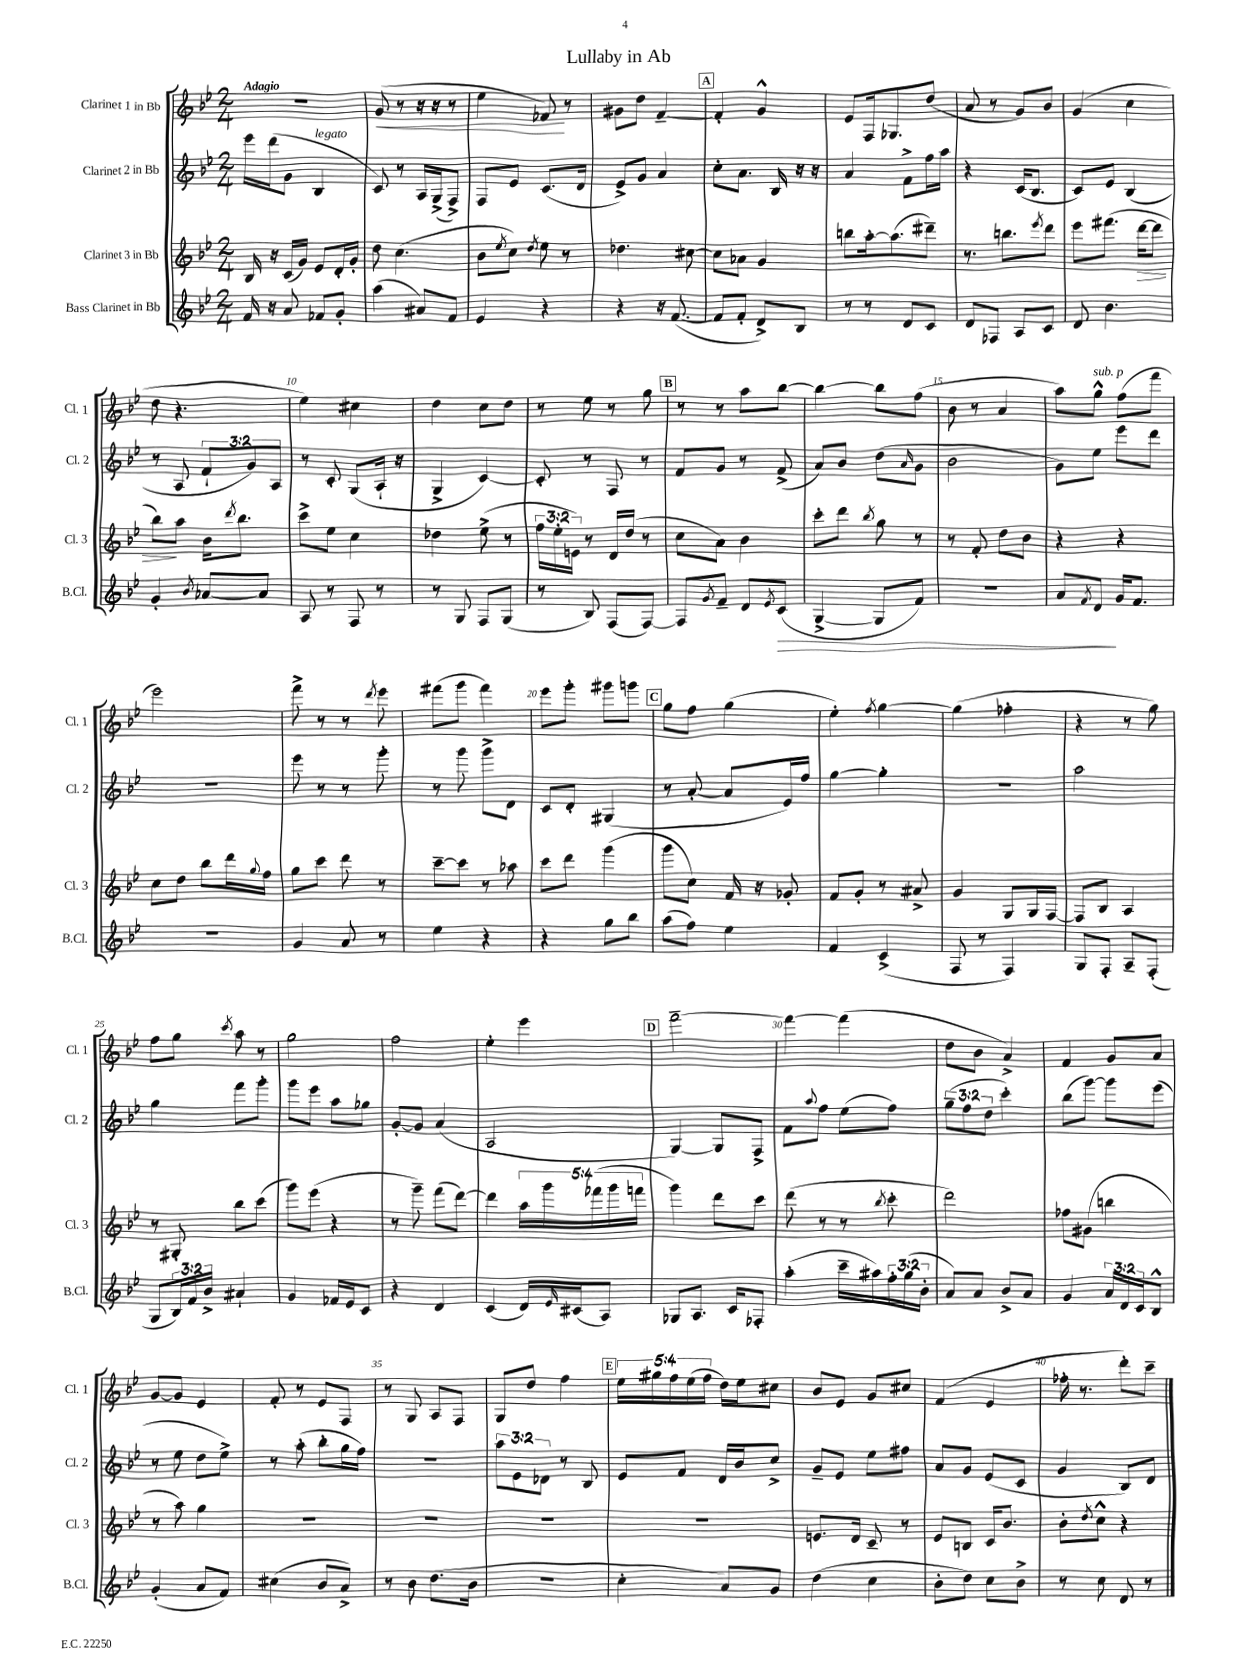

**kern	**dynam	**kern	**dynam	**kern	**kern	**dynam
*part4	*part4	*part3	*part3	*part2	*part1	*part1
*staff4	*staff4	*staff3	*staff3	*staff2	*staff1	*staff1
*I"Bass Clarinet in Bb	*	*I"Clarinet 3 in Bb	*	*I"Clarinet 2 in Bb	*I"Clarinet 1 in Bb	*
*I'B.Cl.	*	*I'Cl. 3	*	*I'Cl. 2	*I'Cl. 1	*
*clefG2	*	*clefG2	*	*clefG2	*clefG2	*
*k[b-e-]	*	*k[b-e-]	*	*k[b-e-]	*k[b-e-]	*
*M2/4	*	*M2/4	*	*M2/4	*M2/4	*
=1	=1	=1	=1	=1	=1	=1
!	!	!	!	!	!LO:TX:a:B:t=Adagio	!
16f/	.	16B-/	.	16eee-\LL	2r	.
16r	.	16r	.	(16ddd\J	.	.
8a/	.	(16c/LL	.	8g\J	.	.
.	.	16g/JJ)	.	.	.	.
!	!	!	!	!LO:TX:a:i:t=legato	!	!
8f-X/L	.	8e-/L	.	4B-/	.	.
8g'/J	.	16d'/L	.	.	.	.
.	.	16g'/JJ	.	.	.	.
=2	=2	=2	=2	=2	=2	=2
!	!	!	!	!	!	!LO:HP:b
(4aa\	.	8dd\	.	8c/)	(8g/	<
.	.	(4.cc\	.	8r	8r	.
8a#X/L)	.	.	.	16A/LL	16r	.
.	.	.	.	(16G^/J	16r	.
8f/J	.	.	.	8F^/J)	8r	.
=3	=3	=3	=3	=3	=3	=3
4e-/	.	8b-\L	.	8F/L	4ee-\	.
.	.	8qee-/	.	.	.	.
.	.	8cc\J)	.	8e-/J	.	.
.	.	8qdd/	.	.	.	.
4r	.	8ee-\	.	(8.c/L	8f-X/)	.
.	.	8r	.	.	8r	[
.	.	.	.	16d/Jk	.	.
=4	=4	=4	=4	=4	=4	=4
4r	.	4.dd-X\	.	8e-^/L)	8g#X\L	.
.	.	.	.	8g/J	8dd\J	.
16r	.	.	.	4a/	[4f~/	.
([8.f/	.	.	.	.	.	.
.	.	[8cc#X\	.	.	.	.
!!LO:REH:place=s1:t=A
=5	=5	=5	=5	=5	=5	=5
8f/L]	.	8cc#\L]	.	8cc'\L	4f'/]	.
8f'/J	.	8a-X\J	.	8.a\J	.	.
8d^/L)	.	4g/	.	.	4g^^/	.
.	.	.	.	16B-/	.	.
8B-/J	.	.	.	16r	.	.
.	.	.	.	16r	.	.
=6	=6	=6	=6	=6	=6	=6
8r	.	8bbn\L	.	4a/	8e-/L	.
8r	.	[16aa'\k	.	.	16F/k	.
.	.	(8.aa\]	.	.	8.G-X/	.
8d/L	.	.	.	8f^\L	.	.
8c/J	.	8ddd#X~\J)	.	16ff\L	(8dd/J	.
.	.	.	.	16aa\JJ	.	.
=7	=7	=7	=7	=7	=7	=7
8d/L	.	8.r	.	4r	8a/	.
8F-X/J	.	.	.	.	8r	.
.	.	8.bbn\L	.	.	.	.
8A/L	.	.	.	(16c/KL	8g/L)	.
.	.	.	.	8.B-/J	.	.
.	.	8qeee-/	.	.	.	.
8c/J	.	8ddd\J	.	.	8b-/J	.
=8	=8	=8	=8	=8	=8	=8
8d/	.	8eee-\L	.	8c/L)	(4g/	.
4.b-\	.	(8.fff#X\J	.	8e-/J	.	.
.	.	.	.	(4B-/	4cc\	.
!	!	!	!LO:HP:b	!	!	!
.	.	[16ddd\KL	>	.	.	.
.	.	8ddd\J]	.	.	.	.
!!LO:LB:g=z
=9	=9	=9	=9	=9	=9	=9
4g'/	.	8bb-\L)	.	8r	8dd\	.
.	.	8aa\J	]	8A/	4.r	.
8qb-/	.	.	.	.	.	.
[8a-X/L	.	16b-\KL	.	12f`/L	.	.
.	.	8qddd/	.	.	.	.
.	.	8.bb-\J	.	.	.	.
.	.	.	.	12g/)	.	.
8a-/J]	.	.	.	.	.	.
.	.	.	.	12A/J	.	.
=10	=10	=10	=10	=10	=10	=10
8A/	.	8ccc^\L	.	8r	4ee-\)	.
8r	.	8ee-\J	.	8c'/	.	.
8F/	.	4cc\	.	(8G/L	4cc#X\	.
8r	.	.	.	16A`/Jk	.	.
.	.	.	.	16r	.	.
=11	=11	=11	=11	=11	=11	=11
8r	.	4dd-X\	.	4G^/	4dd\	.
8G/	.	.	.	.	.	.
8F/L	.	(8ee-^\	.	[4c/)	8cc\L	.
(8G/J	.	8r	.	.	8dd\J	.
=12	=12	=12	=12	=12	=12	=12
8r	.	24ff\LL	.	8c'/]	8r	.
.	.	24ee-'\	.	.	.	.
.	.	24en\JJ)	.	.	.	.
8B-/)	.	8r	.	8r	8ee-\	.
(8F/L	.	16d/LL	.	8F/	8r	.
.	.	(16dd/JJ	.	.	.	.
[8F/J)	.	8r	.	8r	8gg\	.
!!LO:REH:place=s1:t=B
=13	=13	=13	=13	=13	=13	=13
8F/L]	.	8cc\L	.	8f/L	8r	.
8qg/	.	.	.	.	.	.
8f~/J	.	8a\J)	.	8g/J	8r	.
8d/L	.	4b-\	.	8r	8aa\L	.
8qe-/	.	.	.	.	.	.
!	!LO:HP:b	!	!	!	!	!
(8c/J	>	.	.	(8f^/	[8bb-\J	.
=14	=14	=14	=14	=14	=14	=14
[4G^/	.	8ccc'\L	.	8a/L)	4bb-\_	.
.	.	8ddd\J	.	8b-/J	.	.
.	.	8qbb-/	.	.	.	.
8G/L]	.	8gg\	.	(8dd\L	8bb-\L]	.
.	.	.	.	16qqa/	.	.
8f/J)	.	8r	.	8g\J	(8ff\J	.
=15	=15	=15	=15	=15	=15	=15
2r	.	8r	.	2b-\	8b-\	.
.	.	8f'/	.	.	8r	.
.	.	8dd\L	.	.	4a/	.
.	.	8b-\J	.	.	.	.
=16	=16	=16	=16	=16	=16	=16
8a/L	.	4r	.	8g\L)	8aa\L)	.
8qf/	.	.	.	.	.	.
!	!	!	!	!	!LO:TX:a:i:t=sub. p	!
8d/J	.	.	.	8ee-\J	8gg^^\J	.
16g/KL	]	4r	.	8eee-\L	(8ff\L	.
8.f/J	.	.	.	.	.	.
.	.	.	.	8ddd\J	8fff\J	.
!!LO:LB:g=z
=17	=17	=17	=17	=17	=17	=17
2r	.	8cc\L	.	2r	2eee-\)	.
.	.	8dd\J	.	.	.	.
.	.	8bb-\L	.	.	.	.
.	.	16ddd\L	.	.	.	.
.	.	8qqgg/	.	.	.	.
.	.	16ff\JJ	.	.	.	.
=18	=18	=18	=18	=18	=18	=18
4g/	.	8gg\L	.	8eee-\	8fff^\	.
.	.	8ccc\J	.	8r	8r	.
8a/	.	8ddd\	.	8r	8r	.
.	.	.	.	.	8qddd/	.
8r	.	8r	.	8ggg'\	8eee-\	.
=19	=19	=19	=19	=19	=19	=19
4ee-\	.	[8ccc~\L	.	8r	(8fff#X\L	.
.	.	8ccc\J]	.	8ggg\	8ggg\J	.
4r	.	8r	.	8ggg^\L	4fff#\)	.
.	.	8aa-X\	.	8d\J	.	.
=20	=20	=20	=20	=20	=20	=20
4r	.	8ccc\L	.	8c/L	8eee-\L	.
.	.	8ddd\J	.	8d'/J	8ggg'\J	.
8gg\L	.	(4ggg\	.	(4G#X/	8ggg#X\L	.
8bb-\J	.	.	.	.	8gggn\J	.
!!LO:REH:place=s1:t=C
=21	=21	=21	=21	=21	=21	=21
(8aa\L	.	8ggg\L	.	8r	8gg\L	.
8ff\J)	.	8cc\J)	.	[8a'/	8ff\J	.
4ee-\	.	16f/	.	8a/L]	(4gg\	.
.	.	16r	.	.	.	.
.	.	8g-X'/	.	16e-/L)	.	.
.	.	.	.	16ff/JJ	.	.
=22	=22	=22	=22	=22	=22	=22
4f/	.	8f/L	.	[4gg\	4ee-'\)	.
.	.	8g'/J	.	.	.	.
.	.	.	.	.	8qff/	.
(4c^/	.	8r	.	4gg'\]	[4gg\	.
.	.	8a#X^/	.	.	.	.
=23	=23	=23	=23	=23	=23	=23
8F/	.	4g/	.	2r	(4gg\]	.
8r	.	.	.	.	.	.
4F/)	.	8G/L	.	.	4ff-X'\	.
.	.	16G/L	.	.	.	.
.	.	[16F/JJ	.	.	.	.
=24	=24	=24	=24	=24	=24	=24
8G/L	.	8F/L]	.	2aa\	4r	.
8F'/J	.	8B-/J	.	.	.	.
8A~/L	.	4A/	.	.	8r	.
(8F'/J	.	.	.	.	8gg\)	.
!!LO:LB:g=z
=25	=25	=25	=25	=25	=25	=25
8G/L	.	8r	.	4gg\	8ff\L	.
24B-/L)	.	8G#X'/	.	.	8gg\J	.
24f/	.	.	.	.	.	.
24b-^/JJ	.	.	.	.	.	.
.	.	.	.	.	8qccc/	.
4a#X`/	.	8bb-\L	.	8fff\L	8aa\	.
.	.	(8ccc\J	.	8ggg'\J	8r	.
=26	=26	=26	=26	=26	=26	=26
4g/	.	8ggg\L)	.	8ggg\L	2gg\	.
.	.	(8eee-\J	.	8eee-\J	.	.
16f-X/LL	.	4r	.	8aa\L	.	.
16e-/J	.	.	.	.	.	.
8c/J	.	.	.	8gg-X\J	.	.
=27	=27	=27	=27	=27	=27	=27
4r	.	8r	.	[8g'/L	2ff\	.
.	.	8ggg~\)	.	8g/J]	.	.
4d/	.	(8fff\L	.	(4a/	.	.
.	.	[8ddd\J)	.	.	.	.
=28	=28	=28	=28	=28	=28	=28
(4c/	.	4ddd\]	.	2A/	4ee-'\	.
16d/LL)	.	20aa\LL	.	.	4eee-\	.
.	.	20ggg\	.	.	.	.
16qqe-/	.	.	.	.	.	.
(16c#X/J	.	.	.	.	.	.
.	.	(20fff-X\	.	.	.	.
8A/J)	.	.	.	.	.	.
.	.	20ggg\	.	.	.	.
.	.	20fffn\JJ	.	.	.	.
!!LO:REH:place=s1:t=D
=29	=29	=29	=29	=29	=29	=29
8G-X/L	.	4ggg\)	.	[4G/)	[2fff~\	.
8.A/J	.	.	.	.	.	.
.	.	8ddd\L	.	8G/L]	.	.
16c/KL	.	.	.	.	.	.
8F-X'/J	.	8ccc\J	.	8F^/J	.	.
=30	=30	=30	=30	=30	=30	=30
(4aa'\	.	(8ddd\	.	8f\L	4fff\_	.
.	.	.	.	8qqaa/	.	.
.	.	8r	.	8ff\J	.	.
16ccc~\LL	.	8r	.	(8ee-\L	(4fff\]	.
16aa#X\)	.	.	.	.	.	.
.	.	8qbb-/	.	.	.	.
24ff'\	.	8ccc'\	.	8ff\J)	.	.
(24gg\	.	.	.	.	.	.
24b-'\JJ	.	.	.	.	.	.
=31	=31	=31	=31	=31	=31	=31
8a/L)	.	2ddd\)	.	(12gg~\L	8dd\L	.
.	.	.	.	12ff\	.	.
8a/J	.	.	.	.	8b-\J	.
.	.	.	.	12dd\J	.	.
8b-^/L	.	.	.	4ccc'\)	4a^/)	.
8a/J	.	.	.	.	.	.
=32	=32	=32	=32	=32	=32	=32
4g/	.	8ff-X\L	.	(8bb-\L	4f/	.
.	.	(8g#X\J	.	[8ggg\J)	.	.
24a/LL	.	4bbn\	.	8ggg\L]	8g/L	.
24d/	.	.	.	.	.	.
24c/J	.	.	.	.	.	.
8B-^^/J	.	.	.	(8eee-\J	8a/J	.
!!LO:LB:g=z
=33	=33	=33	=33	=33	=33	=33
(4g'/	.	8r	.	8r	[8g/L	.
.	.	8aa\)	.	8ee-\	8g/J]	.
8a/L	.	4gg\	.	8dd\L	4e-/	.
8f/J)	.	.	.	8ee-^\J)	.	.
=34	=34	=34	=34	=34	=34	=34
(4cc#X\	.	2r	.	8r	8f'/	.
.	.	.	.	(8aa'\	8r	.
8b-/L	.	.	.	8bb-'\L	8e-/L	.
8a^/J)	.	.	.	16gg\L	8F/J	.
.	.	.	.	16ff\JJ)	.	.
=35	=35	=35	=35	=35	=35	=35
8r	.	2r	.	2r	8r	.
8b-\	.	.	.	.	8G/	.
(8.dd\L	.	.	.	.	8A/L	.
.	.	.	.	.	8F/J	.
16b-\Jk	.	.	.	.	.	.
=36	=36	=36	=36	=36	=36	=36
2r	.	2r	.	12aa\L	8G/L	.
.	.	.	.	12e-\	.	.
.	.	.	.	.	8dd/J	.
.	.	.	.	12d-X\J	.	.
.	.	.	.	8r	4ff\	.
.	.	.	.	8B-/	.	.
!!LO:REH:place=s1:t=E
=37	=37	=37	=37	=37	=37	=37
4cc'\	.	2r	.	8e-/L	20ee-\LL	.
.	.	.	.	.	20gg#X\	.
.	.	.	.	.	20ff\	.
.	.	.	.	8f/J	.	.
.	.	.	.	.	(20ee-\	.
.	.	.	.	.	20ff\JJ	.
8a/L)	.	.	.	16d/LL	16dd\LL)	.
.	.	.	.	16b-/J	16ee-\J	.
8g/J	.	.	.	8cc^/J	8cc#X\J	.
=38	=38	=38	=38	=38	=38	=38
(4dd\	.	8.en/L	.	8g~/L	8b-/L	.
.	.	.	.	8e-/J	8e-/J	.
.	.	16d/Jk	.	.	.	.
4cc\	.	8c~/	.	8ee-\L	8g/L	.
.	.	8r	.	8ff#X\J	8cc#X/J	.
=39	=39	=39	=39	=39	=39	=39
8b-'\L	.	8e-/L	.	8a/L	(4f/	.
8dd\J)	.	8Bn/J	.	8g/J	.	.
8cc\L	.	16c/KL	.	(8e-/L	4e-/	.
.	.	8.b-/J	.	.	.	.
8b-^\J	.	.	.	8c/J	.	.
=40	=40	=40	=40	=40	=40	=40
8r	.	8b-'\L	.	4g/	16ff-X'\	.
.	.	.	.	.	8.r	.
.	.	8qdd/	.	.	.	.
8cc\	.	8cc^^\J	.	.	.	.
8d/	.	4r	.	8B-/L)	8ddd'\L)	.
8r	.	.	.	8d/J	8ccc~\J	.
==	==	==	==	==	==	==
*-	*-	*-	*-	*-	*-	*-
